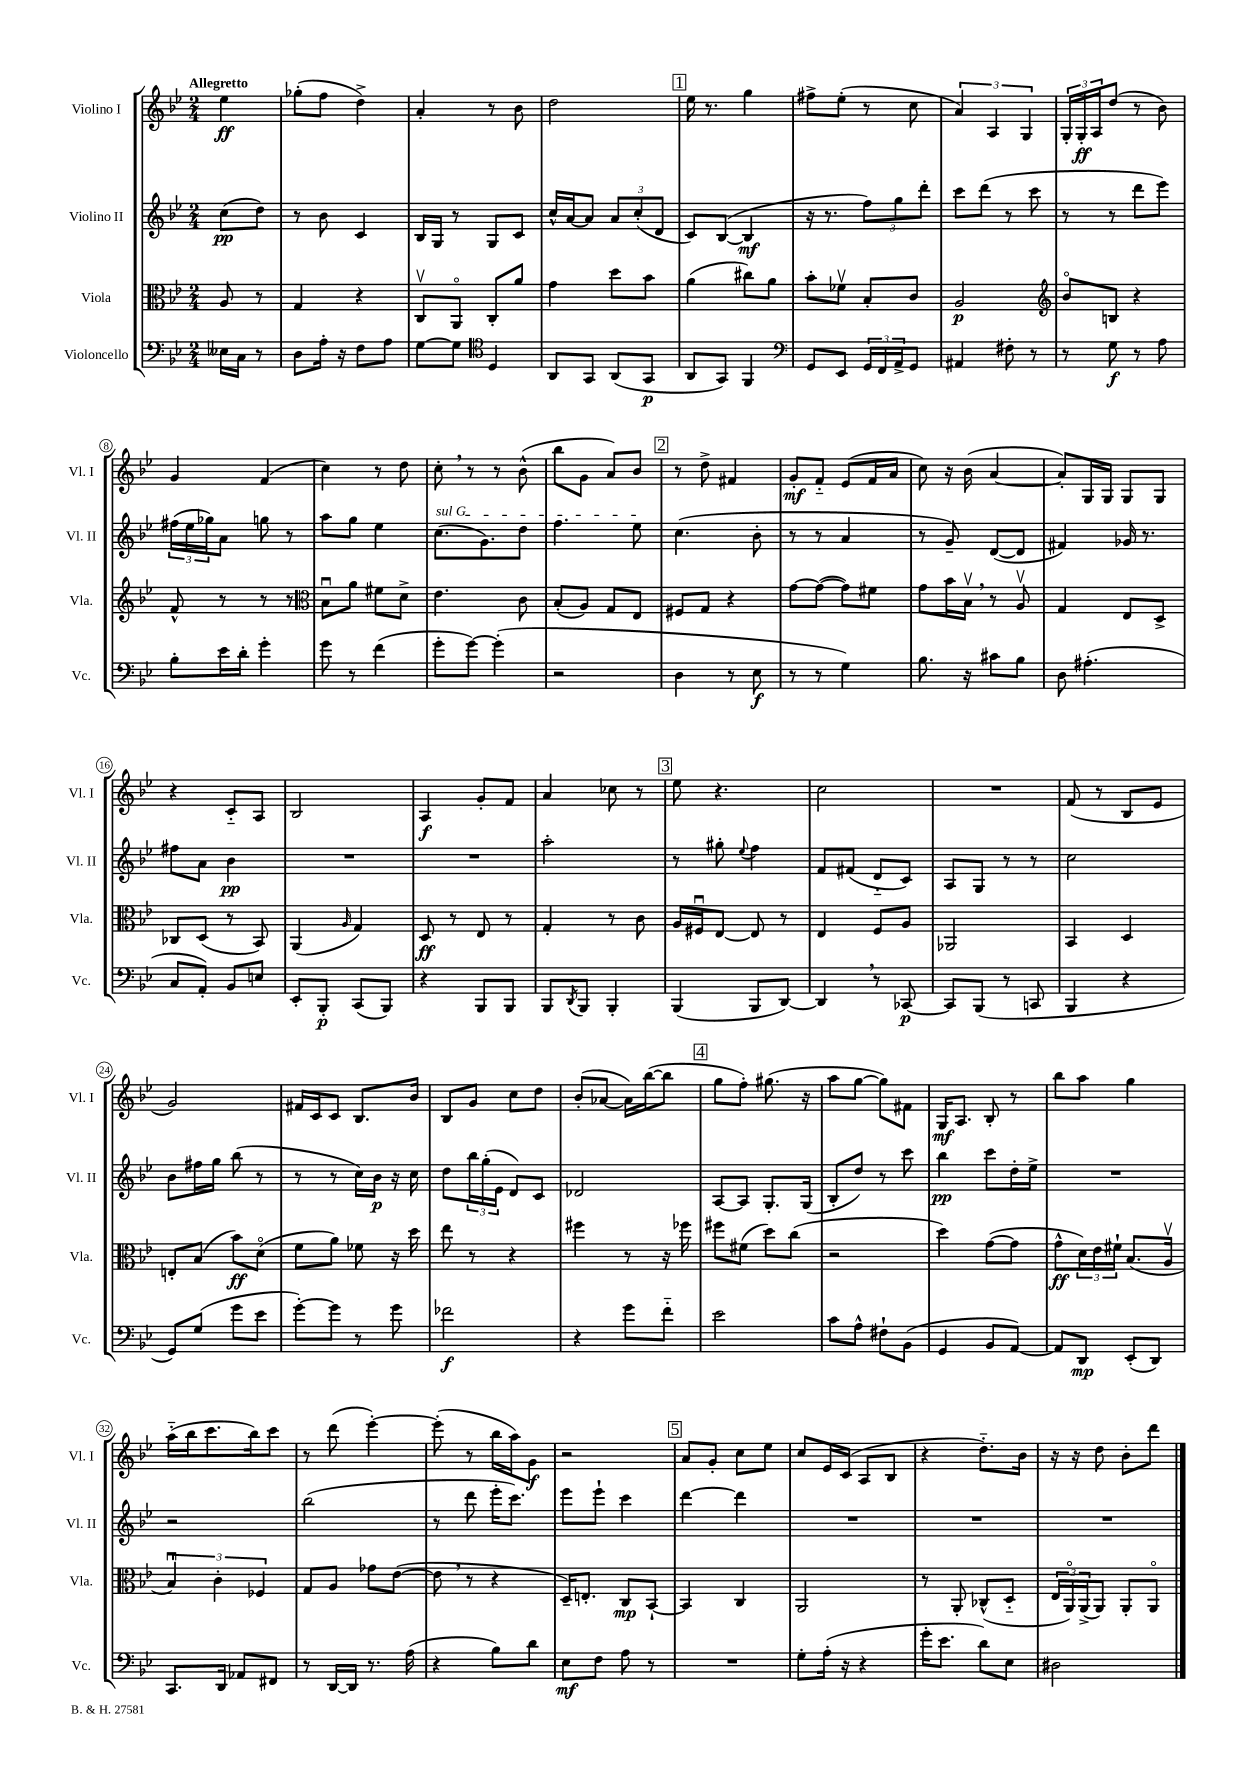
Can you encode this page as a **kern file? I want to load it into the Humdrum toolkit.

**kern	**dynam	**kern	**dynam	**kern	**dynam	**kern	**dynam
*part4	*part4	*part3	*part3	*part2	*part2	*part1	*part1
*staff4	*staff4	*staff3	*staff3	*staff2	*staff2	*staff1	*staff1
*I"Violoncello	*	*I"Viola	*	*I"Violino II	*	*I"Violino I	*
*I'Vc.	*	*I'Vla.	*	*I'Vl. II	*	*I'Vl. I	*
*clefF4	*	*clefC3	*	*clefG2	*	*clefG2	*
*k[b-e-]	*	*k[b-e-]	*	*k[b-e-]	*	*k[b-e-]	*
*M2/4	*	*M2/4	*	*M2/4	*	*M2/4	*
=	=	=	=	=	=	=	=
!	!	!	!	!	!	!LO:TX:a:B:t=Allegretto	!
16E--X\LL	.	8A/	.	(8cc\L	pp	4ee-\	ff
16C\JJ	.	.	.	.	.	.	.
8r	.	8r	.	8dd\J)	.	.	.
=1	=1	=1	=1	=1	=1	=1	=1
8D\L	.	4G/	.	8r	.	(8gg-X'\L	.
16A'\Jk	.	.	.	8b-\	.	8ff\J	.
16r	.	.	.	.	.	.	.
8F\L	.	4r	.	4c/	.	4dd^\)	.
8A\J	.	.	.	.	.	.	.
=2	=2	=2	=2	=2	=2	=2	=2
[8G\L	.	8Cv/L	.	16B-/LL	.	4a'/	.
.	.	.	.	16G/JJ	.	.	.
8G\J]	.	8AA/J	.	8r	.	.	.
*clefC4	*	*	*	*	*	*	*
4D/	.	8C'/L	.	8G/L	.	8r	.
.	.	8a/J	.	8c/J	.	8b-\	.
=3	=3	=3	=3	=3	=3	=3	=3
8AA/L	.	4g\	.	16cc^^/LL	.	2dd\	.
.	.	.	.	[16a/J	.	.	.
8GG/J	.	.	.	8a/J]	.	.	.
(8AA/L	.	8dd\L	.	12a/L	.	.	.
.	.	.	.	(12cc'/	.	.	.
8GG/J	p	8b-\J	.	.	.	.	.
.	.	.	.	12d/J	.	.	.
!!LO:REH:place=s1:t=1
=4	=4	=4	=4	=4	=4	=4	=4
8AA/L	.	(4a\	.	8c/L)	.	16ee-\	.
.	.	.	.	.	.	8.r	.
8GG/J)	.	.	.	([8B-/J	.	.	.
4FF/	.	8cc#X\L)	.	4B-/]	mf	4gg\	.
.	.	8a\J	.	.	.	.	.
=5	=5	=5	=5	=5	=5	=5	=5
*clefF4	*	*	*	*	*	*	*
8GG/L	.	8b-'\L	.	16r	.	8ff#X^\L	.
.	.	.	.	8.r	.	.	.
8EE-/J	.	8f-Xv\J	.	.	.	(8ee-'\J	.
24GG/LL	.	8B-'/L	.	12ff\L)	.	8r	.
24FF/	.	.	.	.	.	.	.
24AA^/J	.	.	.	12gg\	.	.	.
8GG/J	.	8c/J	.	.	.	8cc\	.
.	.	.	.	12ddd'\J	.	.	.
=6	=6	=6	=6	=6	=6	=6	=6
4AA#X/	.	2A/	p	8ccc\L	.	6a/)	.
.	.	.	.	(8ddd\J	.	.	.
.	.	.	.	.	.	6A/	.
8F#X'\	.	.	.	8r	.	.	.
.	.	.	.	.	.	6G/	.
8r	.	.	.	8ccc\	.	.	.
=7	=7	=7	=7	=7	=7	=7	=7
*	*	*clefG2	*	*	*	*	*
8r	.	8b-/L	.	8r	.	24G'/LL	.
.	.	.	.	.	.	24G'/	ff
.	.	.	.	.	.	24A/J	.
8G\	f	8Bn/J	.	8r	.	(8dd/J	.
8r	.	4r	.	8ddd\L	.	8r	.
8A\	.	.	.	8eee-\J)	.	8b-\)	.
!!LO:LB:g=z
=8	=8	=8	=8	=8	=8	=8	=8
8B-'\L	.	8f^^/	.	(24ff#X\LL	.	4g/	.
.	.	.	.	24ee-\	.	.	.
.	.	.	.	24gg-X\J)	.	.	.
16e-\L	.	8r	.	8a\J	.	.	.
16d'\JJ	.	.	.	.	.	.	.
4g'\	.	8r	.	8ggn\	.	(4f/	.
.	.	8r	.	8r	.	.	.
=9	=9	=9	=9	=9	=9	=9	=9
*	*	*clefC3	*	*	*	*	*
8g\	.	8B-u\L	.	8aa\L	.	4cc\)	.
8r	.	8a\J	.	8gg\J	.	.	.
(4f\	.	8f#X\L	.	4ee-\	.	8r	.
.	.	8d^\J	.	.	.	8dd\	.
=10	=10	=10	=10	=10	=10	=10	=10
!	!	!	!	!LO:TX:a:i:t=sul G	!	!	!
8g'\L	.	4.e-\	.	(8.cc\L	.	8cc',\	.
[8g\J)	.	.	.	.	.	8r	.
.	.	.	.	8.g\)	.	.	.
(4g'\]	.	.	.	.	.	8r	.
.	.	8c\	.	8dd\J	.	(8b-^^\	.
=11	=11	=11	=11	=11	=11	=11	=11
2r	.	(8B-'/L	.	4.ff\	.	8bb-\L	.
.	.	8A/J)	.	.	.	8g\J	.
.	.	8G/L	.	.	.	8a/L)	.
.	.	8E-/J	.	8ee-\	.	8b-/J	.
!!LO:REH:place=s1:t=2
=12	=12	=12	=12	=12	=12	=12	=12
4D\	.	8F#X/L	.	(4.cc\	.	8r	.
.	.	8G/J	.	.	.	8dd^\	.
8r	.	4r	.	.	.	4f#X/	.
8E-\	f	.	.	8b-'\	.	.	.
=13	=13	=13	=13	=13	=13	=13	=13
8r	.	[8g\L	.	8r	.	8g'/L	mf
8r	.	(8g\J_	.	8r	.	8f/J	.
4G\)	.	8g\L])	.	4a/	.	(8e-/L	.
.	.	8f#X\J	.	.	.	16f/L	.
.	.	.	.	.	.	16a/JJ	.
=14	=14	=14	=14	=14	=14	=14	=14
8.B-\	.	8g\L	.	8r	.	8cc\)	.
.	.	16b-\L	.	8g~/)	.	16r	.
16r	.	16B-v,\JJ	.	.	.	(16b-\	.
8c#X\L	.	8r	.	([8d/L	.	[4a/	.
8B-\J	.	8Av/	.	8d/J]	.	.	.
=15	=15	=15	=15	=15	=15	=15	=15
8D\	.	4G/	.	4f#X/)	.	8a'/L])	.
(4.A#X'\	.	.	.	.	.	16G/L	.
.	.	.	.	.	.	16G/JJ	.
.	.	8E-/L	.	16g-X/	.	8G/L	.
.	.	.	.	8.r	.	.	.
.	.	8D^/J	.	.	.	8G/J	.
!!LO:LB:g=z
=16	=16	=16	=16	=16	=16	=16	=16
8C/L	.	8C-X/L	.	8ff#X\L	.	4r	.
8AA'/J)	.	(8D/J	.	8a\J	.	.	.
8BB-/L	.	8r	.	4b-\	pp	8c/L	.
8En/J	.	8BB-/)	.	.	.	8A/J	.
=17	=17	=17	=17	=17	=17	=17	=17
8EE-'/L	.	(4AA/	.	2r	.	2B-/	.
8BBB-'/J	p	.	.	.	.	.	.
.	.	16qqA/	.	.	.	.	.
(8CC/L	.	4G/)	.	.	.	.	.
8BBB-/J)	.	.	.	.	.	.	.
=18	=18	=18	=18	=18	=18	=18	=18
4r	.	8D/	ff	2r	.	4A/	f
.	.	8r	.	.	.	.	.
8BBB-/L	.	8E-/	.	.	.	8g'/L	.
8BBB-/J	.	8r	.	.	.	8f/J	.
=19	=19	=19	=19	=19	=19	=19	=19
8BBB-/L	.	4G'/	.	2aa'\	.	4a/	.
8qDD/	.	.	.	.	.	.	.
8BBB-/J	.	.	.	.	.	.	.
4BBB-'/	.	8r	.	.	.	8cc-X\	.
.	.	8c\	.	.	.	8r	.
!!LO:REH:place=s1:t=3
=20	=20	=20	=20	=20	=20	=20	=20
(4BBB-/	.	16A/LL	.	8r	.	8ee-\	.
.	.	16F#Xu/J	.	.	.	.	.
.	.	[8E-/J	.	8gg#X'\	.	4.r	.
.	.	.	.	8qqee-/	.	.	.
8BBB-/L	.	8E-/]	.	4ff\	.	.	.
[8DD/J)	.	8r	.	.	.	.	.
=21	=21	=21	=21	=21	=21	=21	=21
4DD,/]	.	4E-/	.	8f/L	.	2cc\	.
.	.	.	.	(8f#X/J	.	.	.
8r	.	8F/L	.	8d/L	.	.	.
[8CC-X/	p	8A/J	.	8c/J)	.	.	.
=22	=22	=22	=22	=22	=22	=22	=22
8CC-/L]	.	2AA-X/	.	8A/L	.	2r	.
(8BBB-/J	.	.	.	8G/J	.	.	.
8r	.	.	.	8r	.	.	.
8CCn/	.	.	.	8r	.	.	.
=23	=23	=23	=23	=23	=23	=23	=23
4BBB-/	.	4BB-/	.	2cc\	.	(8f/	.
.	.	.	.	.	.	8r	.
4r	.	4D/	.	.	.	8B-/L	.
.	.	.	.	.	.	8e-/J	.
!!LO:LB:g=z
=24	=24	=24	=24	=24	=24	=24	=24
8GG/L)	.	8En'/L	.	8b-\L	.	2g/)	.
(8G/J	.	(8B-/J	.	16ff#X\L	.	.	.
.	.	.	.	16gg\JJ	.	.	.
8g\L	.	8b-\L)	ff	(8bb-\	.	.	.
8e-\J	.	(8d\J	.	8r	.	.	.
=25	=25	=25	=25	=25	=25	=25	=25
[8g'\L)	.	8f\L	.	8r	.	16f#X/LL	.
.	.	.	.	.	.	16c/J	.
8g\J]	.	8a\J)	.	8r	.	8c/J	.
8r	.	8f-X\	.	16cc\LL)	.	8.B-/L	.
.	.	.	.	16b-\JJ	p	.	.
8g\	.	16r	.	16r	.	.	.
.	.	16dd\	.	16cc\	.	16b-/Jk	.
=26	=26	=26	=26	=26	=26	=26	=26
2f-X\	f	8ee-\	.	8dd\L	.	8B-/L	.
.	.	8r	.	24bb-\L	.	8g/J	.
.	.	.	.	(24gg'\	.	.	.
.	.	.	.	24e-\JJ	.	.	.
.	.	4r	.	8d/L)	.	8cc\L	.
.	.	.	.	8c/J	.	8dd\J	.
=27	=27	=27	=27	=27	=27	=27	=27
4r	.	4ff#X\	.	2d-X/	.	(8b-'/L	.
.	.	.	.	.	.	[8a-X/J	.
8g\L	.	8r	.	.	.	16a-\LL])	.
.	.	.	.	.	.	([16bb-\J	.
8f\J	.	16r	.	.	.	8bb-\J]	.
.	.	16ff-X\	.	.	.	.	.
!!LO:REH:place=s1:t=4
=28	=28	=28	=28	=28	=28	=28	=28
2e-\	.	8ff#X\L	.	[8A/L	.	8gg\L	.
.	.	(8f#X\J	.	8A/J]	.	8ff'\J)	.
.	.	8dd\L)	.	8.G'/L	.	(8.gg#X\	.
.	.	(8cc\J	.	.	.	.	.
.	.	.	.	(16G/Jk	.	16r	.
=29	=29	=29	=29	=29	=29	=29	=29
8c\L	.	2r	.	8B-'/L	.	8aa\L	.
8A^^\J	.	.	.	8dd/J)	.	[8gg\J	.
8F#X`\L	.	.	.	8r	.	8gg\L])	.
(8BB-\J	.	.	.	8ccc\	.	8f#X\J	.
=30	=30	=30	=30	=30	=30	=30	=30
4GG/	.	4dd\)	.	4bb-\	pp	16G/KL	mf
.	.	.	.	.	.	8.A/J	.
8BB-/L	.	([8g\L	.	8ccc\L	.	8B-'/	.
[8AA/J)	.	8g\J]	.	16dd'\L	.	8r	.
.	.	.	.	16ee-^\JJ	.	.	.
=31	=31	=31	=31	=31	=31	=31	=31
8AA/L]	.	8g^^\L	ff	2r	.	8bb-\L	.
8DD/J	mp	24d\L)	.	.	.	8aa\J	.
.	.	24e-\	.	.	.	.	.
.	.	24f#X`\JJ	.	.	.	.	.
(8EE-'/L	.	(8.B-/L	.	.	.	4gg\	.
8DD/J)	.	.	.	.	.	.	.
.	.	16Av/Jk	.	.	.	.	.
!!LO:LB:g=z
=32	=32	=32	=32	=32	=32	=32	=32
8.CC/L	.	6B-u/)	.	2r	.	(16aa\LL	.
.	.	.	.	.	.	16bb-\J	.
.	.	.	.	.	.	8.ccc\	.
.	.	6c'\	.	.	.	.	.
16DD/Jk	.	.	.	.	.	.	.
8AA-X/L	.	.	.	.	.	.	.
.	.	.	.	.	.	16bb-\k)	.
.	.	6F-X/	.	.	.	.	.
8FF#X/J	.	.	.	.	.	8ccc\J	.
=33	=33	=33	=33	=33	=33	=33	=33
8r	.	8G/L	.	(2bb-\	.	8r	.
[16DD/LL	.	8A/J	.	.	.	(8ddd\	.
16DD/JJ]	.	.	.	.	.	.	.
8.r	.	8g-X\L	.	.	.	[4eee-'\)	.
.	.	([8e-\J	.	.	.	.	.
(16A\	.	.	.	.	.	.	.
=34	=34	=34	=34	=34	=34	=34	=34
4r	.	8e-,\]	.	8r	.	(8eee-'\]	.
.	.	8r	.	8ddd\	.	8r	.
8B-\L)	.	4r	.	16eee-'\KL	.	16bb-\LL	.
.	.	.	.	8.ccc\J)	.	16aa\J)	.
8d\J	.	.	.	.	.	8g\J	f
=35	=35	=35	=35	=35	=35	=35	=35
8E-\L	mf	16D~/KL)	.	8eee-\L	.	2r	.
.	.	8.En'/J	.	.	.	.	.
8F\J	.	.	.	8eee-`\J	.	.	.
8A\	.	8C/L	mp	4ccc\	.	.	.
8r	.	[8BB-`/J	.	.	.	.	.
!!LO:REH:place=s1:t=5
=36	=36	=36	=36	=36	=36	=36	=36
2r	.	4BB-/]	.	[4ddd\	.	8a/L	.
.	.	.	.	.	.	8g'/J	.
.	.	4C/	.	4ddd\]	.	8cc\L	.
.	.	.	.	.	.	8ee-\J	.
=37	=37	=37	=37	=37	=37	=37	=37
8G'\L	.	2AA/	.	2r	.	8cc/L	.
(16A'\Jk	.	.	.	.	.	16e-/L	.
16r	.	.	.	.	.	(16c/JJ	.
4r	.	.	.	.	.	8A/L	.
.	.	.	.	.	.	8B-/J	.
=38	=38	=38	=38	=38	=38	=38	=38
16g'\KL	.	8r	.	2r	.	4r	.
8.e-\J	.	.	.	.	.	.	.
.	.	8AA'/	.	.	.	.	.
8d\L)	.	(8C-X^^/L	.	.	.	8.dd\L)	.
8E-\J	.	8D/J	.	.	.	.	.
.	.	.	.	.	.	16b-\Jk	.
=39	=39	=39	=39	=39	=39	=39	=39
2D#X\	.	24E-/LL	.	2r	.	16r	.
.	.	24AA/)	.	.	.	.	.
.	.	.	.	.	.	16r	.
.	.	(24AA^/J	.	.	.	.	.
.	.	8AA/J)	.	.	.	8dd\	.
.	.	8AA'/L	.	.	.	8b-'\L	.
.	.	8AA/J	.	.	.	8ddd\J	.
==	==	==	==	==	==	==	==
*-	*-	*-	*-	*-	*-	*-	*-
